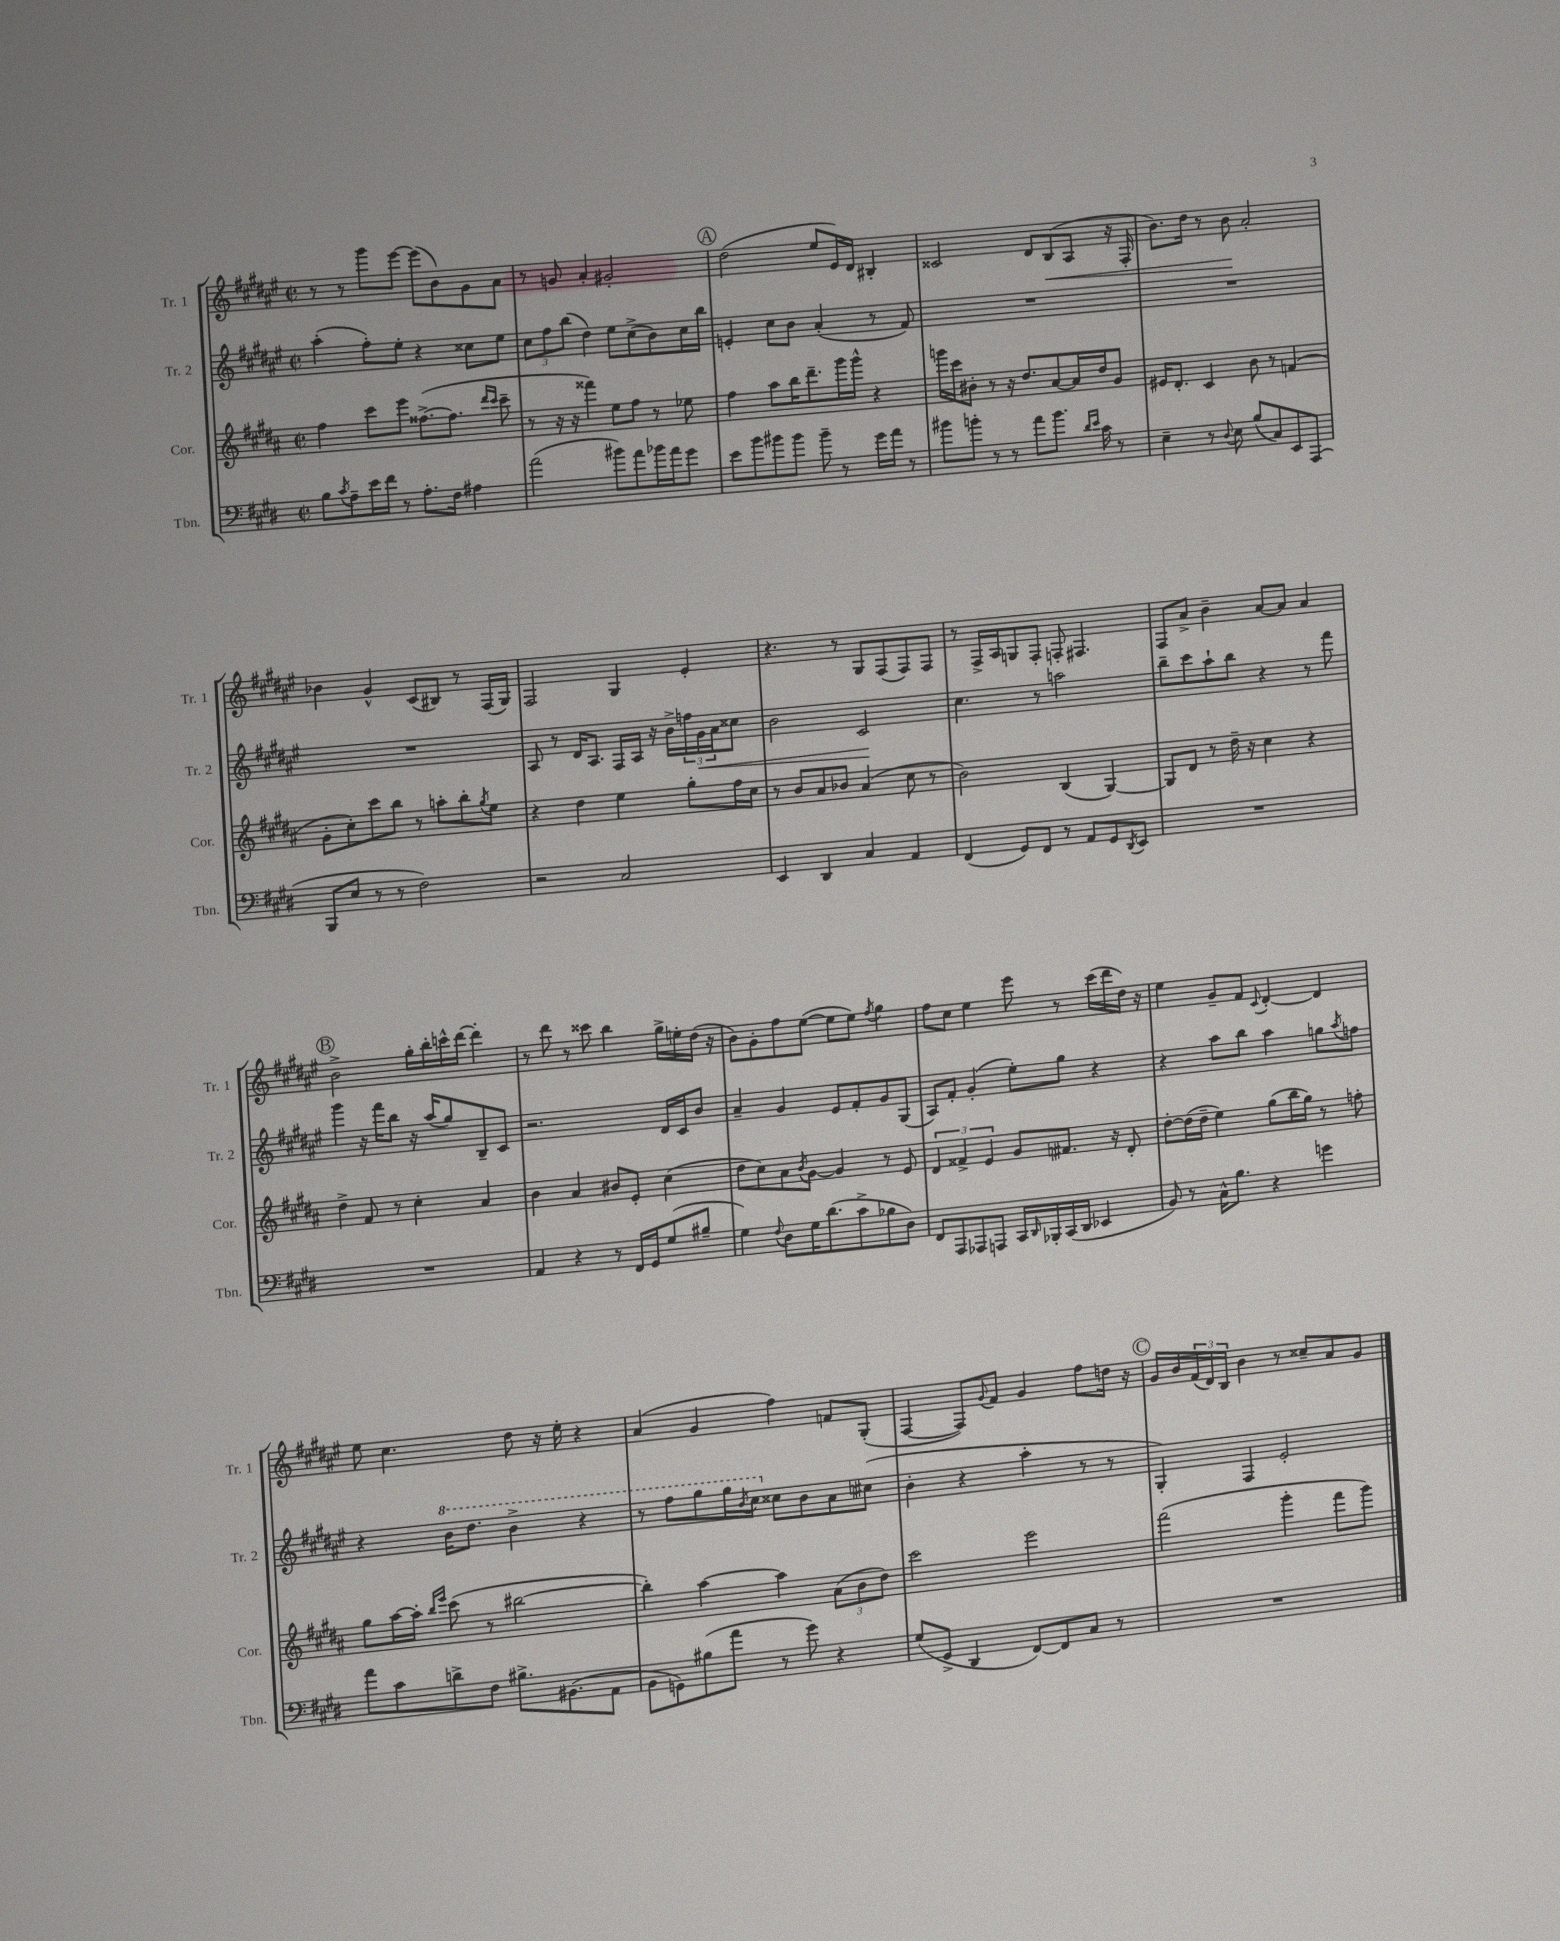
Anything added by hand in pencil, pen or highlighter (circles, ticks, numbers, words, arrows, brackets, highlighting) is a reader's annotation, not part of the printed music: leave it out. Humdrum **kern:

**kern	**kern	**kern	**dynam	**kern	**dynam
*part4	*part3	*part2	*part2	*part1	*part1
*staff4	*staff3	*staff2	*staff2	*staff1	*staff1
*I"Tbn.	*I"Cor.	*I"Tr. 2	*	*I"Tr. 1	*
*I'Tbn.	*I'Cor.	*I'Tr. 2	*	*I'Tr. 1	*
*clefF4	*clefG2	*clefG2	*	*clefG2	*
*k[f#c#g#d#]	*k[f#c#g#d#a#]	*k[f#c#g#d#a#e#]	*	*k[f#c#g#d#a#e#]	*
*M2/2	*M2/2	*M2/2	*	*M2/2	*
*met(c|)	*met(c|)	*met(c|)	*	*met(c|)	*
=57	=57	=57	=57	=57	=57
8B\L	4ff#\	(4aa#'\	.	8r	.
8qc#/	.	.	.	.	.
8A~\	.	.	.	8r	.
16e\L	8ccc#\L	8ff#'\L)	.	8ggg#\L	.
16f#\JJ	.	.	.	.	.
8r	8eee\J	8ee#'\J	.	[8eee#\J	.
8.A'\L	([8.ff##X^\L	4r	.	(8eee#\L]	.
.	.	.	.	8b\)	.
16F#\Jk	8.ff##\J]	.	.	.	.
4A#X\	.	8cc##X\L	.	8g#\	.
.	16qqddd#/LL	.	.	.	.
.	16qqccc#/JJ	.	.	.	.
.	8ccc#~\	8ee#\J	.	8a#\J	.
=58	=58	=58	=58	=58	=58
(2a\	8r	12cc#\L	.	8r	.
.	.	12ff#\	.	.	.
.	16r	.	.	8gn/	.
.	.	(12bb\J	.	.	.
.	16r	.	.	.	.
.	4fff##X\)	4dd#\)	.	4a#'/	.
8b#X\L)	8ee\L	8ee#\L	.	2g#X'/	.
8a\	8ff#\J	(8cc#^\	.	.	.
16b-X\L	8r	8b\)	.	.	.
16a\J	.	.	.	.	.
8g#\J	8ee-X\	16cc#\L	.	.	.
.	.	16bb\JJ	.	.	.
!!LO:REH:place=s1:t=A
=59	=59	=59	=59	=59	=59
8e\L	4ff#\	4en'/	.	(2dd#\	.
8b\	.	.	.	.	.
8b#X\	8aa#\L	8cc#\L	.	.	.
8b#\J	16bb\K	8b\J	.	.	.
.	8.ddd#~\	.	.	.	.
8b#~\	.	(4a#'/	.	8ee#/L	.
8r	16ggg#\L	.	.	16e#/L)	.
.	16ggg#^^\JJ	.	.	16d#/JJ	.
16g#\LL	4r	8r	.	4B#X'/	.
16a\JJ	.	.	.	.	.
8r	.	8f#/)	.	.	.
=60	=60	=60	=60	=60	=60
8b#X\L	16gggn\LL	1r	.	2c##X/	.
.	16ccc#\J	.	.	.	.
8bn'\J	8b#X'\J	.	.	.	.
8r	8r	.	.	.	.
8r	16r	.	.	.	.
.	8.dd#/L	.	.	.	.
8a\L	.	.	.	8d#/L	.
!	!	!	!	!	!LO:HP:b
8.b\J	[8a#/	.	.	(8B/	<
.	16a#/L]	.	.	8A#/J	.
16qqd#/LL	.	.	.	.	.
16qqe/JJ	.	.	.	.	.
16c#\	16dd#/J	.	.	.	.
8r	8g#/J	.	.	16r	.
.	.	.	.	16F#'/	.
=61	=61	=61	=61	=61	=61
4E~\	16e#X/KL	1r	.	8.b\L)	.
.	8.d#'/J	.	.	.	.
.	.	.	.	16dd#\Jk	.
8r	4c#/	.	.	8r	.
8qqD#/	.	.	.	.	.
8E\	.	.	.	8b\	.
(8B/L	8b\	.	.	2a#'/	[
8C#/)	8r	.	.	.	.
8EE/	(4fn/	.	.	.	.
(8AAA/J	.	.	.	.	.
!!LO:LB:g=z
=62	=62	=62	=62	=62	=62
8BBB/L	8g#'\L	1r	.	4b-X\	.
8E/J	8cc#'\)	.	.	.	.
8r	8ccc#\	.	.	4g#^^/	.
8r	8bb\J	.	.	.	.
2F#\)	8r	.	.	(8c#/L	.
.	8aan'\L	.	.	8B#X/J)	.
.	8bb'\	.	.	8r	.
.	8qgg#/	.	.	.	.
.	8ee\J	.	.	(16F#/LL	.
.	.	.	.	16G#/JJ)	.
=63	=63	=63	=63	=63	=63
2r	4r	8A#/	.	2F#/	.
.	.	8r	.	.	.
.	4dd#\	16d#/KL	.	.	.
.	.	8.A#/J	.	.	.
2C#/	4ee\	16F#/LL	.	4G#/	.
.	.	16A#/JJ	.	.	.
.	.	16r	.	.	.
.	.	16b^\LL	.	.	.
.	8gg#'\L	24ffn\	.	4e#'/	.
!	!	!	!LO:HP:b	!	!
.	.	24g#\	<	.	.
.	.	24a#\J	.	.	.
.	16ff#\L	8cc##X\J	.	.	.
.	16cc#\JJ	.	.	.	.
=64	=64	=64	=64	=64	=64
4EE/	8r	2b\	.	4.r	.
.	8b/L	.	.	.	.
4DD#/	8a#/	.	.	.	.
.	8b-X/J	.	.	8r	.
4C#/	(4a#/	2c#/	.	8G#/L	.
.	.	.	.	(8F#/	.
4AA/	8cc#\	.	.	8F#/)	.
.	8r	.	.	8F#/J	.
.	.	.	[	.	.
=65	=65	=65	=65	=65	=65
(4FF#/	2b\)	4.cc#\	.	8r	.
.	.	.	.	16F#^/LL	.
.	.	.	.	16A#/J	.
8GG#/L)	.	.	.	8Gn/	.
8FF#/J	.	8r	.	8F#'/J	.
8r	(4B/	2aan\	.	8Fn'/	.
8AA/L	.	.	.	4.F#X/	.
8GG#/	[4G#/)	.	.	.	.
8qDD#/	.	.	.	.	.
8EE/J	.	.	.	.	.
=66	=66	=66	=66	=66	=66
1r	8G#/L]	8bb~\L	.	8F#/L	.
.	8d#/J	8ccc#\	.	8a#^/J	.
.	8r	8aa#`\	.	4b~\	.
.	16dd#~\	8bb\J	.	.	.
.	16r	.	.	.	.
.	4cc#\	4r	.	[8a#/L	.
.	.	.	.	8a#/J]	.
.	4r	8r	.	4a#/	.
.	.	8fff#\	.	.	.
!!LO:LB:g=z
!!LO:REH:place=s1:t=B
=67	=67	=67	=67	=67	=67
1r	4dd#^\	4ggg#\	.	2b^\	.
.	8f#/	16r	.	.	.
.	.	16fff#\KL	.	.	.
.	8r	8bb\J	.	.	.
.	4cc#'\	16r	.	16gg#'\LL	.
.	.	(16aa#/KL	.	16bb'\	.
.	.	8gg#/)	.	16cccn^^\	.
.	.	.	.	[16ddd#\JJ	.
.	4a#/	8B~/	.	4ddd#'\]	.
.	.	8c#/J	.	.	.
=68	=68	=68	=68	=68	=68
4AA/	4b\	2.r	.	8r	.
.	.	.	.	8ddd#\	.
4r	4a#/	.	.	8r	.
.	.	.	.	8ccc##X\	.
8r	8b#X/L	.	.	4bb\	.
16FF#/LL	8e'/J	.	.	.	.
16GG#/J	.	.	.	.	.
(8G#/	(4cc#\	16d#/LL	.	16gg#^\LL	.
.	.	16c#/J	.	16een'\	.
8B#X~/J	.	8b/J	.	(16dd#\JJ	.
.	.	.	.	16r	.
=69	=69	=69	=69	=69	=69
4G#\)	8dd#\L	4a#~/	.	8b\L)	.
.	8cc#\)	.	.	8g#'\	.
8qqF#/	.	.	.	.	.
8D#\L	8a#\	4g#/	.	8ff#\	.
.	8qb/	.	.	.	.
16G#\K	[8g#\J	.	.	([8ee#\J	.
(8.d#\	.	.	.	.	.
.	4g#/]	8e#/L	.	8ee#\L]	.
8c#^\	.	8f#'/	.	8ee#\J)	.
.	.	.	.	8qff#/	.
8B-X\	8r	8g#/	.	4gg#\	.
8D#\J)	8e/	(8G#/J	.	.	.
=70	=70	=70	=70	=70	=70
8FF#/L	6d#/	8A#/L)	.	8ff#\L	.
8AAA/	.	8f#'/J	.	8cc#\J	.
.	6f##X^/	.	.	.	.
8AAA-X/	.	(4g#'/	.	4ee#\	.
.	6e/	.	.	.	.
8AAAn/J	.	.	.	.	.
16CC#/LL	8g#/L	8ee#'\L)	.	8eee#\	.
16qqDD#/	.	.	.	.	.
16BBB-X'/	.	.	.	.	.
(16CC#/	8.f#X/J	8gg#\J	.	8r	.
16DD#/JJ	.	.	.	.	.
4EE-X/	.	4r	.	(16ccc#\LL	.
.	16r	.	.	16ddd#\	.
.	8d#'/	.	.	16dd#\JJ)	.
.	.	.	.	16r	.
=71	=71	=71	=71	=71	=71
8BB/)	[8dd#'\L	4r	.	4ee#\	.
8r	(16dd#\L]	.	.	.	.
.	16dd#~\JJ	.	.	.	.
16C#^^\KL	4ee\)	8aa#\L	.	8g#~/L	.
8.B\J	.	.	.	.	.
.	.	8bb\J	.	8f#/J	.
.	.	.	.	8qqc#/	.
4r	(8gg#\L	4aa#\	.	[4d#'/	.
.	16bb\L	.	.	.	.
.	16gg#\JJ)	.	.	.	.
4gn\	8r	8ggn\L	.	4d#/]	.
.	.	8qaa#/	.	.	.
.	8ffn'\	8ffn\J	.	.	.
!!LO:LB:g=z
=72	=72	=72	=72	=72	=72
8a\L	8gg#\L	4r	.	8ee#\	.
8c#\	[16aa#\L	.	.	4.cc#\	.
.	16aa#'\JJ]	.	.	.	.
.	16qqbb/LL	.	.	.	.
.	16qqeee/JJ	.	.	.	.
*	*	*8va	*	*	*
8dn^\	(8ccc#\	16bb\KL	.	.	.
.	.	8.ddd#\J	.	.	.
8F#\J	8r	.	.	.	.
8.B#X^\L	[2bb#X\	4bb^\	.	8dd#\	.
.	.	.	.	16r	.
(8.BB#X\	.	.	.	16ee#'\	.
.	.	4r	.	4r	.
8AA\J	.	.	.	.	.
=73	=73	=73	=73	=73	=73
8BB\L	4bb#'\])	8r	.	(4a#/	.
8GGn\)	.	8fff#\L	.	.	.
(8B#X\	[4aa#\	8ggg#\	.	4g#/	.
8a\J	.	16ggg#\L	.	.	.
.	.	8qbb/	.	.	.
.	.	16ccc#\JJ	.	.	.
*	*	*X8va	*	*	*
8r	4aa#\]	8cc##X\L	.	4ff#\)	.
8g#\)	.	8b\	.	.	.
4r	(12a#\L	8a#\	.	8fn/L	.
.	12b\	.	.	.	.
.	.	(8cc#X\J	.	(8G#'/J	.
.	12dd#\J)	.	.	.	.
=74	=74	=74	=74	=74	=74
(8G#/L	2ccc#\	4b'\	.	[4F#/	.
8GG#^/J	.	.	.	.	.
4DD#/	.	4r	.	8F#/L])	.
.	.	.	.	8qqg#/	.
.	.	.	.	8f#/J	.
[8FF#/L)	2eee\	4aa#'\	.	4g#/	.
8FF#/]	.	.	.	.	.
8C#/J	.	8r	.	8ff#\L	.
8r	.	8r	.	16ddn\Jk	.
.	.	.	.	16r	.
!!LO:REH:place=s1:t=C
=75	=75	=75	=75	=75	=75
1r	(2fff#\	4G#'/)	.	16g#/LL	.
.	.	.	.	16b/	.
.	.	.	.	(24f#/	.
.	.	.	.	24d#/)	.
.	.	.	.	24B/JJ	.
.	.	4F#/	.	4b\	.
.	4ggg#'\	2e#'/	.	8r	.
.	.	.	.	8cc##X~/L	.
.	8fff#\L	.	.	8a#/	.
.	8ggg#\J)	.	.	8g#/J	.
==	==	==	==	==	==
*-	*-	*-	*-	*-	*-
